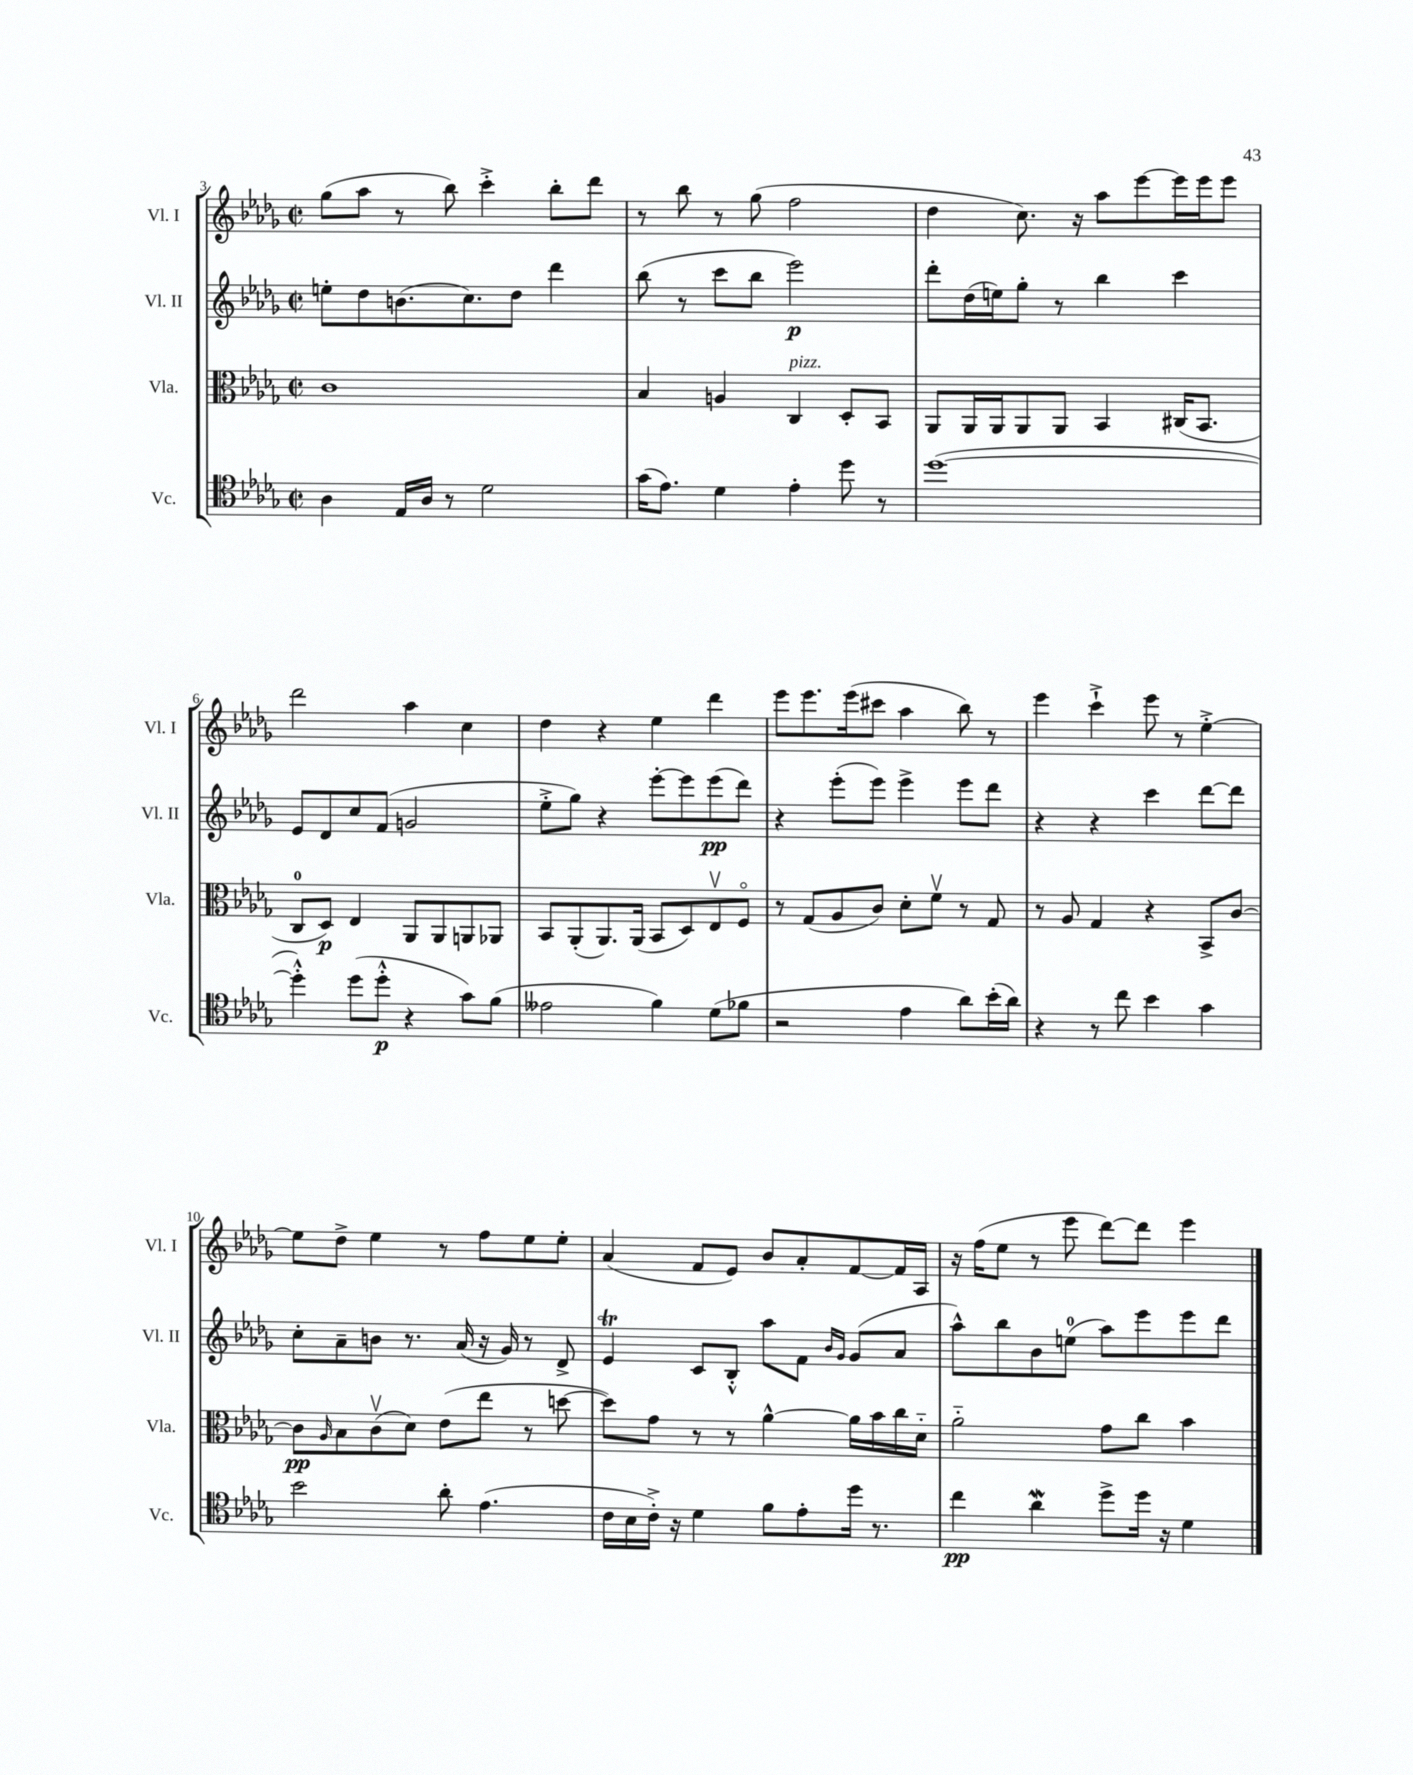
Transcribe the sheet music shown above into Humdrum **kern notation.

**kern	**dynam	**kern	**dynam	**kern	**dynam	**kern
*part4	*part4	*part3	*part3	*part2	*part2	*part1
*staff4	*staff4	*staff3	*staff3	*staff2	*staff2	*staff1
*I"Vc.	*	*I"Vla.	*	*I"Vl. II	*	*I"Vl. I
*I'Vc.	*	*I'Vla.	*	*I'Vl. II	*	*I'Vl. I
*clefC4	*	*clefC3	*	*clefG2	*	*clefG2
*k[b-e-a-d-g-]	*	*k[b-e-a-d-g-]	*	*k[b-e-a-d-g-]	*	*k[b-e-a-d-g-]
*M2/2	*	*M2/2	*	*M2/2	*	*M2/2
*met(c|)	*	*met(c|)	*	*met(c|)	*	*met(c|)
=3	=3	=3	=3	=3	=3	=3
4A-\	.	1c	.	8een'\L	.	(8gg-\L
.	.	.	.	8dd-\	.	8aa-\J
16E-/LL	.	.	.	(8.bn\	.	8r
16A-/JJ	.	.	.	.	.	.
8r	.	.	.	.	.	8bb-\)
.	.	.	.	8.cc\)	.	.
2d-\	.	.	.	.	.	4ccc'^\
.	.	.	.	8dd-\J	.	.
.	.	.	.	4ddd-\	.	8bb-'\L
.	.	.	.	.	.	8ddd-\J
=4	=4	=4	=4	=4	=4	=4
(16g-\KL	.	4B-/	.	(8bb-\	.	8r
8.e-\J)	.	.	.	.	.	.
.	.	.	.	8r	.	8bb-\
4d-\	.	4An/	.	8ccc\L	.	8r
.	.	.	.	8bb-\J	.	(8gg-\
!	!	!LO:TX:a:i:t=pizz.	!	!	!	!
4e-'\	.	4C/	.	2eee-\)	p	2ff\
8dd-\	.	8D-'/L	.	.	.	.
8r	.	8BB-/J	.	.	.	.
=5	=5	=5	=5	=5	=5	=5
([1dd-	.	8AA-/L	.	8ddd-'\L	.	4dd-\
.	.	16AA-/L	.	(16dd-\L	.	.
.	.	16AA-/J	.	16een\J)	.	.
.	.	8AA-/	.	8gg-'\J	.	8.cc\)
.	.	8AA-/J	.	8r	.	.
.	.	.	.	.	.	16r
.	.	4BB-/	.	4bb-\	.	8aa-\L
.	.	.	.	.	.	[8eee-\
.	.	(16C#X/KL	.	4ccc\	.	16eee-\L]
.	.	8.BB-/J	.	.	.	16eee-\J
.	.	.	.	.	.	8eee-\J
!!LO:LB:g=z
=6	=6	=6	=6	=6	=6	=6
4dd-'^^\])	.	8C/L	.	8e-/L	.	2ddd-\
.	.	8D-/J)	p	8d-/	.	.
(8dd-\L	.	4E-/	.	8cc/	.	.
8dd-'^^\J	p	.	.	(8f/J	.	.
4r	.	8AA-/L	.	2gn/	.	4aa-\
.	.	8AA-/	.	.	.	.
8g-\L)	.	8AAn/	.	.	.	4cc\
(8f\J	.	8AA-X/J	.	.	.	.
=7	=7	=7	=7	=7	=7	=7
2e--X\	.	8BB-/L	.	8ee-'^\L	.	4dd-\
.	.	(8AA-'/	.	8gg-\J)	.	.
.	.	8.AA-/)	.	4r	.	4r
.	.	(16AA-/Jk	.	.	.	.
4f\)	.	8BB-/L	.	[8eee-'\L	.	4ee-\
.	.	8D-/)	.	8eee-\]	.	.
(8d-\L	.	8E-v/	.	(8eee-\	pp	4ddd-\
8f-X\J	.	8F/J	.	8ddd-\J)	.	.
=8	=8	=8	=8	=8	=8	=8
2r	.	8r	.	4r	.	8eee-\L
.	.	(8G-/L	.	.	.	8.eee-\
.	.	8A-/	.	(8eee-'\L	.	.
.	.	.	.	.	.	(16eee-\k
.	.	8c/J)	.	8eee-\J)	.	8ccc#X\J
4e-\	.	8d-'\L	.	4eee-^\	.	4aa-\
.	.	8fv\J	.	.	.	.
8a-\L)	.	8r	.	8eee-\L	.	8bb-\)
(16b-'\L	.	8G-/	.	8ddd-\J	.	8r
16a-\JJ)	.	.	.	.	.	.
=9	=9	=9	=9	=9	=9	=9
4r	.	8r	.	4r	.	4eee-\
.	.	8A-/	.	.	.	.
8r	.	4G-/	.	4r	.	4ccc`^\
8cc\	.	.	.	.	.	.
4b-\	.	4r	.	4ccc\	.	8eee-\
.	.	.	.	.	.	8r
4g-\	.	8BB-^/L	.	[8ddd-\L	.	[4ee-'^\
.	.	[8c/J	.	8ddd-\J]	.	.
!!LO:LB:g=z
=10	=10	=10	=10	=10	=10	=10
2b-\	.	8c\L]	pp	8cc'\L	.	8ee-\L]
.	.	16qqA-/	.	.	.	.
.	.	8B-\	.	8a-~\	.	8dd-^\J
.	.	(8cv\	.	8bn\J	.	4ee-\
.	.	8d-\J)	.	8.r	.	.
8a-'\	.	(8e-\L	.	.	.	8r
.	.	.	.	(16a-/	.	.
(4.e-\	.	8ee-\J	.	16r	.	8ff\L
.	.	.	.	16g-/)	.	.
.	.	8r	.	8r	.	8ee-\
.	.	[8ddn\	.	8d-^/	.	8ee-'\J
=11	=11	=11	=11	=11	=11	=11
16c\LL	.	8dd\L])	.	4e-T/	.	(4a-/
16B-\	.	.	.	.	.	.
16c'^\JJ)	.	8g-\J	.	.	.	.
16r	.	.	.	.	.	.
4d-\	.	8r	.	8c/L	.	8f/L
.	.	8r	.	8B-'^^/J	.	8e-/J)
8f\L	.	[4a-^^\	.	8aa-\L	.	8b-/L
8e-'\	.	.	.	8f\J	.	8a-'/
.	.	.	.	16qqb-/LL	.	.
.	.	.	.	16qqg-/JJ	.	.
16dd-\Jk	.	16a-\LL]	.	(8g-/L	.	[8f/
8.r	.	16b-\	.	.	.	.
.	.	16cc\	.	8a-/J	.	16f/L]
.	.	16d-\JJ	.	.	.	16A-/JJ
=12	=12	=12	=12	=12	=12	=12
4cc\	pp	2a-\	.	8aa-^^\L)	.	16r
.	.	.	.	.	.	(16ff\KL
.	.	.	.	8bb-\	.	8ee-\J
4a-W\	.	.	.	8b-\	.	8r
.	.	.	.	(8een\J	.	8eee-\
8dd-^\L	.	8g-\L	.	8aa-\L)	.	[8ddd-\L)
16dd-\Jk	.	8cc\J	.	8eee-\	.	8ddd-\J]
16r	.	.	.	.	.	.
4d-\	.	4b-\	.	8eee-\	.	4eee-\
.	.	.	.	8ddd-\J	.	.
==	==	==	==	==	==	==
*-	*-	*-	*-	*-	*-	*-
